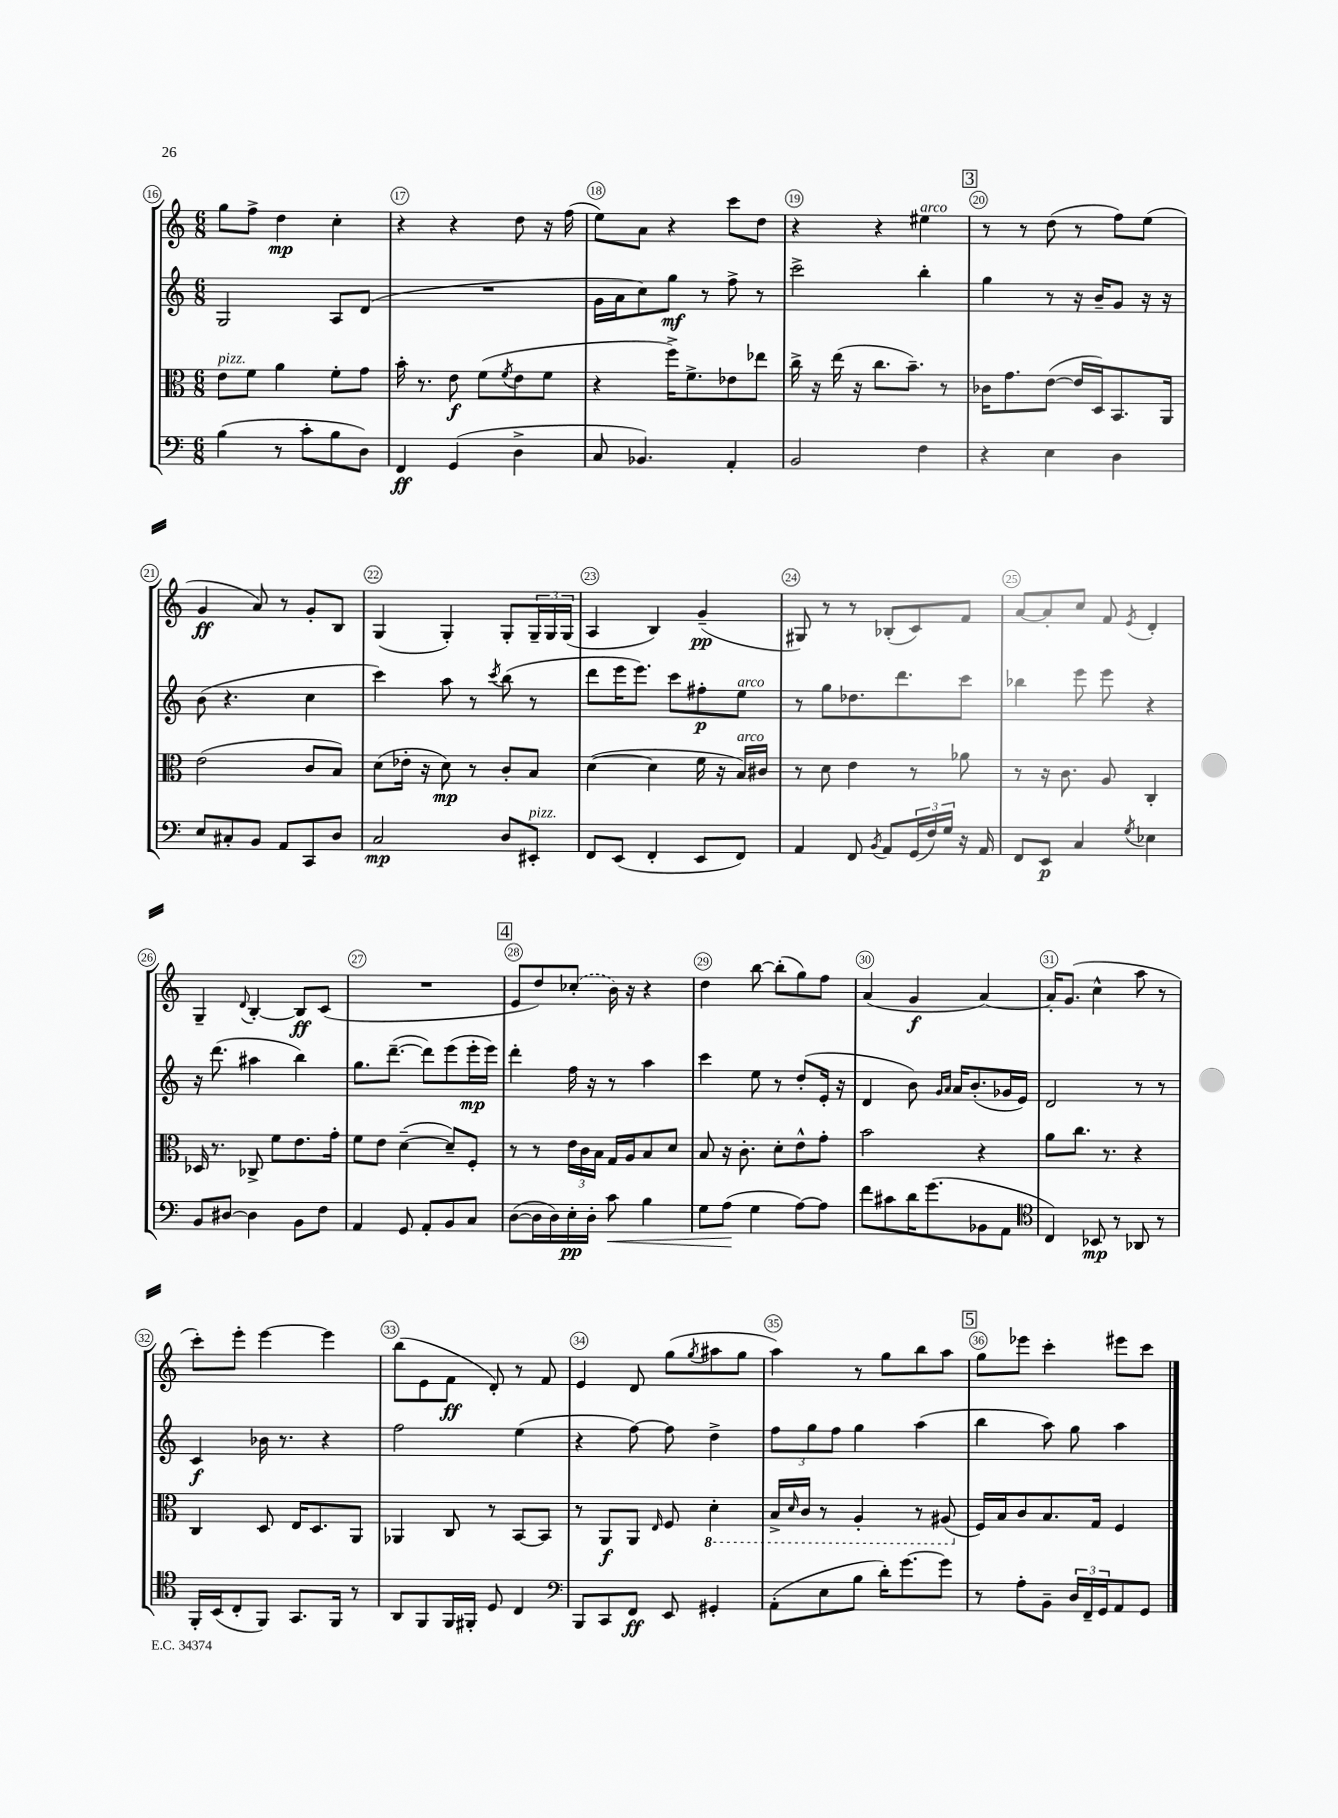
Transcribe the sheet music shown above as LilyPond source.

<<
\new StaffGroup <<
\new Staff = "s0" {
    \clef treble \key c \major \numericTimeSignature \time 6/8
    g''8 f''8-> d''4\mp c''4-. |
    r4 r4 d''8 r16 f''16( |
    e''8) a'8 r4 c'''8 d''8 |
    r4 r4 eis''4^\markup { \italic "arco" } |
    \mark \markup { \box "3" } r8 r8 d''8( r8 f''8) e''8( |
    g'4\ff a'8) r8 g'8-. b8 |
    g4( g4-.) g8-. \tuplet 3/2 { g16-- g16 g16( } |
    a4 b4) g'4--\pp( |
    gis8) r8 r8 bes8-.( c'8) f'8 |
    a'8~ a'8-. c''8 f'8 \acciaccatura { e'8 } d'4-. |
    g4-- \appoggiatura { d'8 } b4~-. b8\ff c'8( |
    R2. |
    \mark \markup { \box "4" } e'8 d''8) \once \slurDashed ces''8-.( b'16) r16 r4 |
    d''4 b''8~ b''8-.( g''8) f''8 |
    a'4( g'4\f a'4~) |
    a'16-. g'8.( c''4-^ a''8 r8 |
    c'''8-.) e'''8-. e'''4~ e'''4 |
    b''8( e'8 f'8\ff d'8-.) r8 f'8 |
    e'4 d'8 g''8( \acciaccatura { g''8 } ais''8 g''8 |
    a''4) r8 g''8 b''8 a''8 |
    \mark \markup { \box "5" } g''8 ees'''8 c'''4-. eis'''8 c'''8 \bar "|." |
}
\new Staff = "s1" {
    \clef treble \key c \major \numericTimeSignature \time 6/8
    g2 a8 d'8( |
    R2. |
    g'16 a'16 c''8) g''8\mf r8 f''8-> r8 |
    c'''2-> b''4-. |
    \mark \markup { \box "3" } g''4 r8 r16 b'16-- g'8 r16 r16 |
    b'8( r4. c''4 |
    c'''4) a''8 r8 \acciaccatura { c'''8 } b''8( r8 |
    d'''8 e'''16 e'''8.) c'''8 fis''8-.\p e''8^\markup { \italic "arco" } |
    r8 g''8 des''8. d'''8. c'''8 |
    bes''4 e'''8 e'''8 r4 |
    r16 d'''8.( ais''4 b''4) |
    g''8. d'''8.~--( d'''8) e'''8( e'''16-.\mp e'''16) |
    \mark \markup { \box "4" } d'''4-. f''16 r16 r8 a''4 |
    c'''4 e''8 r8 d''8-.( e'16-. r16 |
    d'4 b'8) \grace { g'16 a'16 } a'16 b'8.-.( ges'16 e'16) |
    d'2 r8 r8 |
    c'4\f bes'16 r8. r4 |
    f''2 e''4( |
    r4 f''8~) f''8 d''4-> |
    \tuplet 3/2 { f''8 g''8 f''8 } g''4 a''4( |
    \mark \markup { \box "5" } b''4 a''8) g''8 a''4 \bar "|." |
}
\new Staff = "s2" {
    \clef alto \key c \major \numericTimeSignature \time 6/8
    e'8^\markup { \italic "pizz." } f'8 a'4 f'8-. g'8 |
    b'16-. r8. e'8\f f'8( \acciaccatura { f'8 } e'8 f'8 |
    r4 f''16->) f'8.-> ees'8 ees''8 |
    c''16-> r16 e''16( r16 c''8. b'8.--) r8 |
    \mark \markup { \box "3" } ces'16 g'8. e'8~( e'16 d16) b,8. a,16 |
    e'2( c'8 b8) |
    d'8( ees'16-. r16 d'8\mp) r8 c'8-. b8 |
    d'4~( d'4 f'16 r16 b16^\markup { \italic "arco" }) cis'16 |
    r8 d'8 e'4 r8 aes'8 |
    r8 r16 c'8. a8 c4-. |
    des16 r8. ces8-> f'8 e'8. g'16-. |
    f'8 e'8 d'4~--( d'8--) f8-. |
    \mark \markup { \box "4" } r8 r8 \tuplet 3/2 { e'16 c'16 b16 } g16 a16 b8 d'8 |
    b8 r16 c'8.-. d'8-. e'8-^ g'8-. |
    b'2 r4 |
    a'8 c''8. r8. r4 |
    c4 d8 e16 d8. a,8 |
    aes,4 c8 r8 b,8~ b,8 |
    r8 a,8\f a,8 \grace { e16 } f8 \ottava #-1 d4-. |
    b,16-> \grace { d16 } c16 r8 a,4-. r8 ais,8( \ottava #0 |
    \mark \markup { \box "5" } f16) b16 c'8 b8. g16 f4 \bar "|." |
}
\new Staff = "s3" {
    \clef bass \key c \major \numericTimeSignature \time 6/8
    b4( r8 c'8-. b8 d8) |
    f,4\ff g,4( d4-> |
    c8 bes,4.) a,4-. |
    b,2 f4 |
    \mark \markup { \box "3" } r4 e4 d4 |
    e8 cis8-. b,8 a,8 c,8 d8 |
    c2\mp d8 eis,8-.^\markup { \italic "pizz." } |
    f,8 e,8( f,4-. e,8 f,8) |
    a,4 f,8 \acciaccatura { b,8 } a,8 \tuplet 3/2 { g,16( f16) g16 } r16 a,16 |
    f,8 e,8\p c4 \acciaccatura { g8 } ees4 |
    b,8 dis8~ dis4 b,8 f8 |
    a,4 g,8 a,8-. b,8 c8 |
    \mark \markup { \box "4" } d8~( d16 d16) e16-.\pp d16-. c'8\< b4 |
    g8 a8\!( g4 a8~) a8 |
    f'8 cis'8 d'16 g'8.( bes,8 a,8 |
    \clef tenor c4) bes,8\mp r8 aes,8 r8 |
    f,16-. b,16( c8-. f,8) g,8. f,16 r8 |
    a,8 f,8 f,16 fis,16-. d8 c4 |
    \clef bass b,,8 c,8 f,8\ff e,8 gis,4-. |
    a,8-.( e8 b8 d'16-.) g'8.~ g'8 |
    \mark \markup { \box "5" } r8 a8-. b,8-- \tuplet 3/2 { d16 f,16-- g,16 } a,8 g,8 \bar "|." |
}
>>
>>
\layout { \context { \Score currentBarNumber = #16 \override BarNumber.break-visibility = ##(#f #t #t) barNumberVisibility = #all-bar-numbers-visible \override BarNumber.stencil = #(make-stencil-circler 0.1 0.3 ly:text-interface::print) } }
